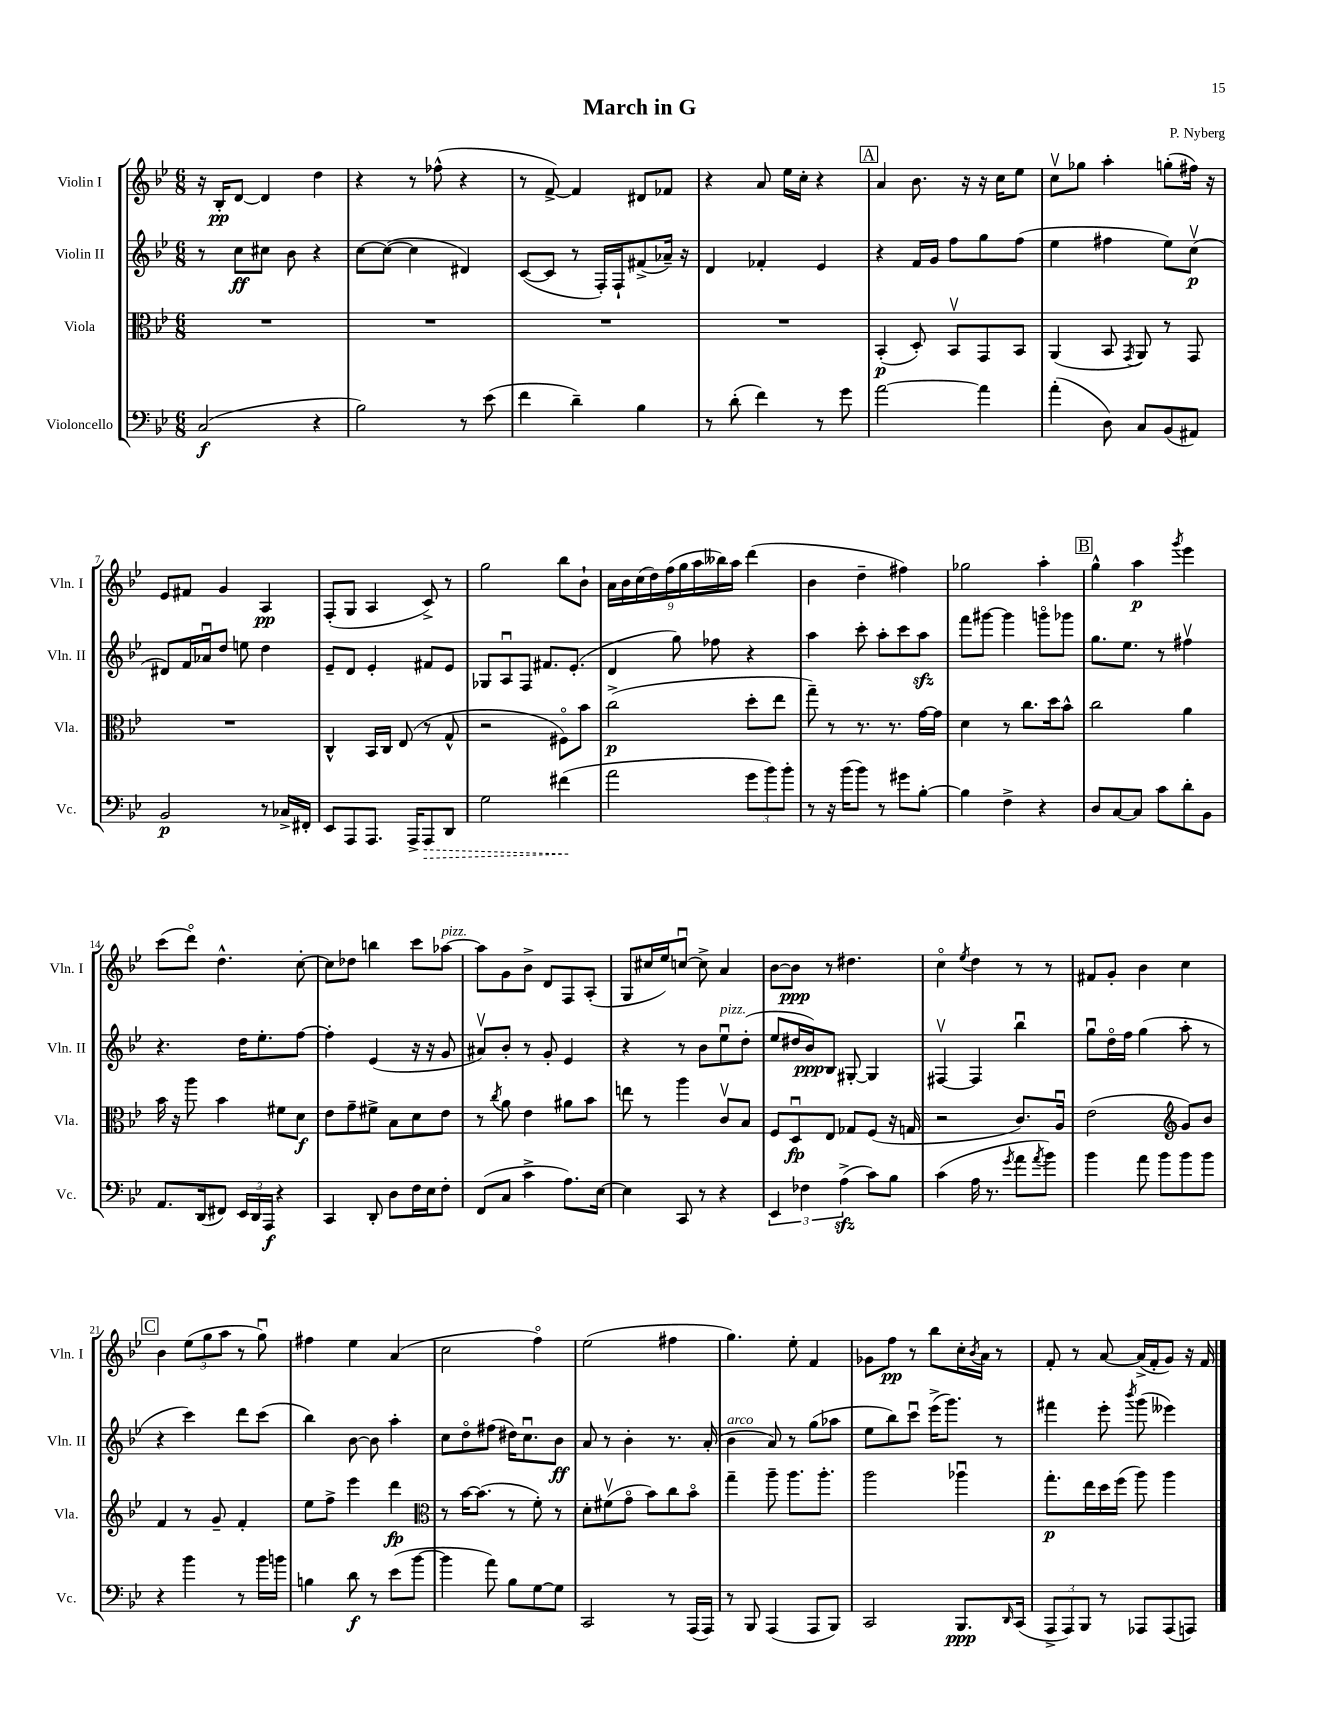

**kern	**dynam	**kern	**dynam	**kern	**dynam	**kern	**dynam
*part4	*part4	*part3	*part3	*part2	*part2	*part1	*part1
*staff4	*staff4	*staff3	*staff3	*staff2	*staff2	*staff1	*staff1
*I"Violoncello	*	*I"Viola	*	*I"Violin II	*	*I"Violin I	*
*I'Vc.	*	*I'Vla.	*	*I'Vln. II	*	*I'Vln. I	*
*clefF4	*	*clefC3	*	*clefG2	*	*clefG2	*
*k[b-e-]	*	*k[b-e-]	*	*k[b-e-]	*	*k[b-e-]	*
*M6/8	*	*M6/8	*	*M6/8	*	*M6/8	*
=1	=1	=1	=1	=1	=1	=1	=1
(2C/	f	2.r	.	8r	.	16r	.
.	.	.	.	.	.	16B-'/KL	pp
.	.	.	.	8cc\L	ff	[8d/J	.
.	.	.	.	8cc#X\J	.	4d/]	.
.	.	.	.	8b-\	.	.	.
4r	.	.	.	4r	.	4dd\	.
=2	=2	=2	=2	=2	=2	=2	=2
2B-\)	.	2.r	.	[8cc\L	.	4r	.
.	.	.	.	(8cc\J_	.	.	.
.	.	.	.	4cc\]	.	8r	.
.	.	.	.	.	.	(8ff-X^^\	.
8r	.	.	.	4d#X/)	.	4r	.
(8e-\	.	.	.	.	.	.	.
=3	=3	=3	=3	=3	=3	=3	=3
4f\	.	2.r	.	([8c/L	.	8r	.
.	.	.	.	8c/J]	.	[8f^/)	.
4d~\)	.	.	.	8r	.	4f/]	.
.	.	.	.	16F'/LL)	.	.	.
.	.	.	.	16F`/J	.	.	.
4B-\	.	.	.	(8f#X^/	.	8d#X/L	.
.	.	.	.	16a-X~/Jk)	.	8f-X/J	.
.	.	.	.	16r	.	.	.
=4	=4	=4	=4	=4	=4	=4	=4
8r	.	2.r	.	4d/	.	4r	.
(8d'\	.	.	.	.	.	.	.
4f\)	.	.	.	4f-X'/	.	8a/	.
.	.	.	.	.	.	16ee-\LL	.
.	.	.	.	.	.	16cc'\JJ	.
8r	.	.	.	4e-/	.	4r	.
8g\	.	.	.	.	.	.	.
!!LO:REH:place=s1:t=A
=5	=5	=5	=5	=5	=5	=5	=5
[2a\	.	(4BB-'/	p	4r	.	4a/	.
.	.	8D'/)	.	16f/LL	.	8.b-\	.
.	.	.	.	16g/JJ	.	.	.
.	.	8BB-v/L	.	8ff\L	.	.	.
.	.	.	.	.	.	16r	.
4a\]	.	8GG/	.	8gg\	.	16r	.
.	.	.	.	.	.	16cc\KL	.
.	.	8BB-/J	.	(8ff\J	.	8ee-\J	.
=6	=6	=6	=6	=6	=6	=6	=6
(4a'\	.	(4AA/	.	4ee-\	.	8ccv\L	.
.	.	.	.	.	.	8gg-X\J	.
8D\)	.	8BB-/	.	4ff#X\	.	4aa'\	.
.	.	8qGG/	.	.	.	.	.
8C/L	.	8AA/)	.	.	.	.	.
(8BB-/	.	8r	.	8ee-\L)	.	(8ggn'\L	.
8AA#X/J)	.	8GG/	.	(8ccv\J	p	16ff#X\Jk)	.
.	.	.	.	.	.	16r	.
!!LO:LB:g=z
=7	=7	=7	=7	=7	=7	=7	=7
2BB-/	p	2.r	.	8d#X/L)	.	8e-/L	.
.	.	.	.	16f/L	.	8f#X/J	.
.	.	.	.	16a-Xu/J	.	.	.
.	.	.	.	8dd/J	.	4g/	.
.	.	.	.	8een\	.	.	.
8r	.	.	.	4dd\	.	4A/	pp
16C-X^/LL	.	.	.	.	.	.	.
16FF#X'/JJ	.	.	.	.	.	.	.
=8	=8	=8	=8	=8	=8	=8	=8
8EE-/L	.	4C^^/	.	8e-~/L	.	(8F'/L	.
8AAA/	.	.	.	8d/J	.	8G/J	.
8.AAA/J	.	16BB-/LL	.	4e-'/	.	4A/	.
.	.	16C/JJ	.	.	.	.	.
.	.	(8E-/	.	.	.	.	.
16AAA^/KL	.	.	.	.	.	.	.
!	!LO:HP:b	!	!	!	!	!	!
8AAA/	>	8r	.	8f#X/L	.	8c^/)	.
8DD/J	.	8G^^/	.	8e-/J	.	8r	.
=9	=9	=9	=9	=9	=9	=9	=9
2G\	.	2r	.	8G-X/L	.	2gg\	.
.	.	.	.	8Au/	.	.	.
.	.	.	.	8F/J	.	.	.
.	.	.	.	8.f#X/L	.	.	.
(4f#X\	.	8F#X\L)	.	.	.	8bb-\L	.
.	.	.	.	(8.e-'/J	.	.	.
.	.	8b-\J	.	.	.	8b-`\J	.
.	]	.	.	.	.	.	.
=10	=10	=10	=10	=10	=10	=10	=10
2a\	.	(2cc^\	p	4d/	.	18a\LL	.
.	.	.	.	.	.	18b-\	.
.	.	.	.	.	.	(18cc\	.
.	.	.	.	.	.	18dd\)	.
.	.	.	.	.	.	(18ff\	.
.	.	.	.	8gg\)	.	.	.
.	.	.	.	.	.	18gg\	.
.	.	.	.	.	.	18aa\	.
.	.	.	.	8ff-X\	.	.	.
.	.	.	.	.	.	18bb--X\)	.
.	.	.	.	.	.	18aa\JJ	.
12g\L	.	8dd'\L	.	4r	.	(4ddd\	.
12b-\)	.	.	.	.	.	.	.
.	.	8ee-\J	.	.	.	.	.
12b-'\J	.	.	.	.	.	.	.
=11	=11	=11	=11	=11	=11	=11	=11
8r	.	8gg~\)	.	4aa\	.	4b-\	.
16r	.	8r	.	.	.	.	.
(16b-\KL	.	.	.	.	.	.	.
8b-\J)	.	8.r	.	8ccc'\	.	4dd~\	.
8r	.	.	.	8aa'\L	.	.	.
.	.	8.r	.	.	.	.	.
8g#X\L	.	.	.	8ccc\	.	4ff#X\)	.
[8B-'\J	.	[16g\LL	.	8aazz\J	.	.	.
.	.	16g\JJ]	.	.	.	.	.
=12	=12	=12	=12	=12	=12	=12	=12
4B-\]	.	4d\	.	8fff\L	.	2gg-X\	.
.	.	.	.	[8ggg#X\J	.	.	.
4F^\	.	8r	.	4ggg#\]	.	.	.
.	.	8.cc\L	.	.	.	.	.
4r	.	.	.	8gggn\L	.	4aa'\	.
.	.	16dd\k	.	.	.	.	.
.	.	8b-^^\J	.	8ggg-X\J	.	.	.
!!LO:REH:place=s1:t=B
=13	=13	=13	=13	=13	=13	=13	=13
8D/L	.	2cc\	.	8.gg\L	.	4gg^^\	.
[8C/	.	.	.	.	.	.	.
.	.	.	.	8.ee-\J	.	.	.
8C/J]	.	.	.	.	.	4aa\	p
8c\L	.	.	.	8r	.	.	.
.	.	.	.	.	.	8qggg/	.
8d'\	.	4a\	.	4ff#Xv\	.	4eee-\	.
8BB-\J	.	.	.	.	.	.	.
!!LO:LB:g=z
=14	=14	=14	=14	=14	=14	=14	=14
8.AA/L	.	16b-\	.	4.r	.	(8ccc\L	.
.	.	16r	.	.	.	.	.
.	.	8aa\	.	.	.	8ddd\J)	.
(16DD/k	.	.	.	.	.	.	.
8FF#X/J)	.	4b-\	.	.	.	4.dd^^\	.
24EE-/LL	.	.	.	16dd\KL	.	.	.
24DD/	.	.	.	.	.	.	.
.	.	.	.	8.ee-'\	.	.	.
24AAA/JJ	f	.	.	.	.	.	.
4r	.	8f#X\L	.	.	.	.	.
.	.	8d\J	f	[8ff\J	.	[8cc'\	.
=15	=15	=15	=15	=15	=15	=15	=15
4CC/	.	8e-\L	.	4ff'\]	.	8cc\L]	.
.	.	8g~\	.	.	.	8dd-X\J	.
8DD'/	.	8f#X^\J	.	(4e-/	.	4bbn\	.
8D\L	.	8B-\L	.	.	.	.	.
16F\L	.	8d\	.	16r	.	8ccc\L	.
16E-\J	.	.	.	16r	.	.	.
!	!	!	!	!	!	!LO:TX:a:i:t=pizz.	!
8F'\J	.	8e-\J	.	8g/	.	[8aa-X\J	.
=16	=16	=16	=16	=16	=16	=16	=16
(8FF/L	.	8r	.	8a#Xv/L)	.	8aa-\L]	.
.	.	8qcc/	.	.	.	.	.
8C/J	.	8a\	.	8b-'/J	.	8g\	.
4c^\	.	4e-\	.	8r	.	8b-^\J	.
.	.	.	.	8g'/	.	8d/L	.
8.A\L)	.	8a#X\L	.	4e-/	.	8F/	.
.	.	8b-\J	.	.	.	(8A'/J	.
[16E-\Jk	.	.	.	.	.	.	.
=17	=17	=17	=17	=17	=17	=17	=17
4E-\]	.	8een\	.	4r	.	8G/L	.
.	.	8r	.	.	.	16cc#X/L	.
.	.	.	.	.	.	16ee-/J)	.
8CC/	.	4aa\	.	8r	.	[8ccnu/J	.
8r	.	.	.	8b-\L	.	8cc^\]	.
!	!	!	!	!LO:TX:a:i:t=pizz.	!	!	!
4r	.	8cv/L	.	8ee-u\	.	4a/	.
.	.	8B-/J	.	(8dd'\J	.	.	.
=18	=18	=18	=18	=18	=18	=18	=18
6EE-/	.	8F/L	.	8ee-/L	.	[8b-\L	.
.	.	8Du/	fp	16dd#X/L	.	8b-\J]	ppp
6F-X\	.	.	.	.	.	.	.
.	.	.	.	16b-/J)	ppp	.	.
.	.	8E-/J	.	8B-/J	.	8r	.
(6Azz^\	.	.	.	.	.	.	.
.	.	8G-X/L	.	[8G#X'/	.	4.dd#X\	.
8c\L)	.	(8F/J	.	4G#/]	.	.	.
8B-\J	.	16r	.	.	.	.	.
.	.	16Gn/	.	.	.	.	.
=19	=19	=19	=19	=19	=19	=19	=19
(4c\	.	2r	.	[4F#Xv/	.	4cc\	.
.	.	.	.	.	.	8qee-/	.
16A\	.	.	.	4F#/]	.	4dd\	.
8.r	.	.	.	.	.	.	.
8qg/	.	.	.	.	.	.	.
8a\L	.	8.c/L)	.	4bb-u\	.	8r	.
8qa/	.	.	.	.	.	.	.
8b-\J)	.	.	.	.	.	8r	.
.	.	16Au/Jk	.	.	.	.	.
=20	=20	=20	=20	=20	=20	=20	=20
4b-\	.	(2e-\	.	8ggu\L	.	8f#X/L	.
.	.	.	.	16dd\L	.	8g'/J	.
.	.	.	.	16ff\JJ	.	.	.
8a\	.	.	.	(4gg\	.	4b-\	.
8b-\L	.	.	.	.	.	.	.
*	*	*clefG2	*	*	*	*	*
8b-\	.	8g/L)	.	8aa'\	.	4cc\	.
8b-\J	.	8b-/J	.	8r	.	.	.
!!LO:LB:g=z
!!LO:REH:place=s1:t=C
=21	=21	=21	=21	=21	=21	=21	=21
4r	.	4f/	.	4r	.	4b-\	.
4b-\	.	8r	.	4ccc\)	.	(12ee-\L	.
.	.	.	.	.	.	12gg\	.
.	.	8g~/	.	.	.	.	.
.	.	.	.	.	.	12aa\J	.
8r	.	4f'/	.	8ddd\L	.	8r	.
16b-\LL	.	.	.	(8ccc\J	.	8ggu\)	.
16bn\JJ	.	.	.	.	.	.	.
=22	=22	=22	=22	=22	=22	=22	=22
4Bn\	.	8ee-\L	.	4bb-\)	.	4ff#X\	.
.	.	8ff^\J	.	.	.	.	.
8d\	f	4eee-\	.	[8b-\	.	4ee-\	.
8r	.	.	.	8b-\]	.	.	.
(8e-\L	.	4ddd\	fp	4aa'\	.	(4a/	.
[8b-\J	.	.	.	.	.	.	.
=23	=23	=23	=23	=23	=23	=23	=23
*	*	*clefC3	*	*	*	*	*
4b-\]	.	8r	.	8cc\L	.	2cc\	.
.	.	[16b-\KL	.	8dd\	.	.	.
.	.	(8.b-\J]	.	.	.	.	.
8a\)	.	.	.	(8ff#X\J	.	.	.
8B-\L	.	8r	.	16dd#X\KL)	.	.	.
.	.	.	.	8.ccu\	.	.	.
[8G\	.	8f'\)	.	.	.	4ff\)	.
8G\J]	.	8r	.	8b-\J	ff	.	.
=24	=24	=24	=24	=24	=24	=24	=24
2CC/	.	8d'\L	.	8a/	.	(2ee-\	.
.	.	(8f#Xv\	.	8r	.	.	.
.	.	8g\J	.	4b-'\	.	.	.
.	.	8b-\L)	.	.	.	.	.
8r	.	8cc\	.	8.r	.	4ff#X\	.
(16AAA/LL	.	8b-\J	.	.	.	.	.
16AAA/JJ)	.	.	.	(16a'/	.	.	.
=25	=25	=25	=25	=25	=25	=25	=25
!	!	!	!	!LO:TX:a:i:t=arco	!	!	!
8r	.	4gg~\	.	4b-\	.	4.gg\)	.
8BBB-/	.	.	.	.	.	.	.
(4AAA/	.	8aa~\	.	8a/)	.	.	.
.	.	8.aa\L	.	8r	.	8ee-'\	.
8AAA/L	.	.	.	(8gg\L	.	4f/	.
.	.	8.aa'\J	.	.	.	.	.
8BBB-/J)	.	.	.	8aa-X\J	.	.	.
=26	=26	=26	=26	=26	=26	=26	=26
2CC/	.	2aa\	.	8ee-\L	.	8g-X\L	.
.	.	.	.	8bb-\)	.	8ff\J	pp
.	.	.	.	8cccu\J	.	8r	.
.	.	.	.	(16eee-^\KL	.	8bb-\L	.
.	.	.	.	8.ggg\J)	.	.	.
8.BBB-/L	ppp	4aa-Xu\	.	.	.	16cc'\L	.
.	.	.	.	.	.	8qb-/	.
.	.	.	.	.	.	16a\JJ	.
.	.	.	.	8r	.	8r	.
16qqDD/	.	.	.	.	.	.	.
(16CC/Jk	.	.	.	.	.	.	.
=27	=27	=27	=27	=27	=27	=27	=27
12AAA^/L	.	8.gg'\L	p	4fff#X\	.	8f'/	.
12AAA/)	.	.	.	.	.	.	.
.	.	.	.	.	.	8r	.
12BBB-/J	.	.	.	.	.	.	.
.	.	16ee-\L	.	.	.	.	.
8r	.	16dd\	.	8eee-'\	.	[8a/	.
.	.	(16ff\JJ	.	.	.	.	.
.	.	.	.	8qbbb-/	.	.	.
8AAA-X/L	.	8aa\)	.	(8ggg\	.	(16a^/LL]	.
.	.	.	.	.	.	16f'/J	.
(8AAA-/	.	4aa\	.	4eee--X\)	.	8g/J)	.
8AAAn/J)	.	.	.	.	.	16r	.
.	.	.	.	.	.	16f/	.
==	==	==	==	==	==	==	==
*-	*-	*-	*-	*-	*-	*-	*-
